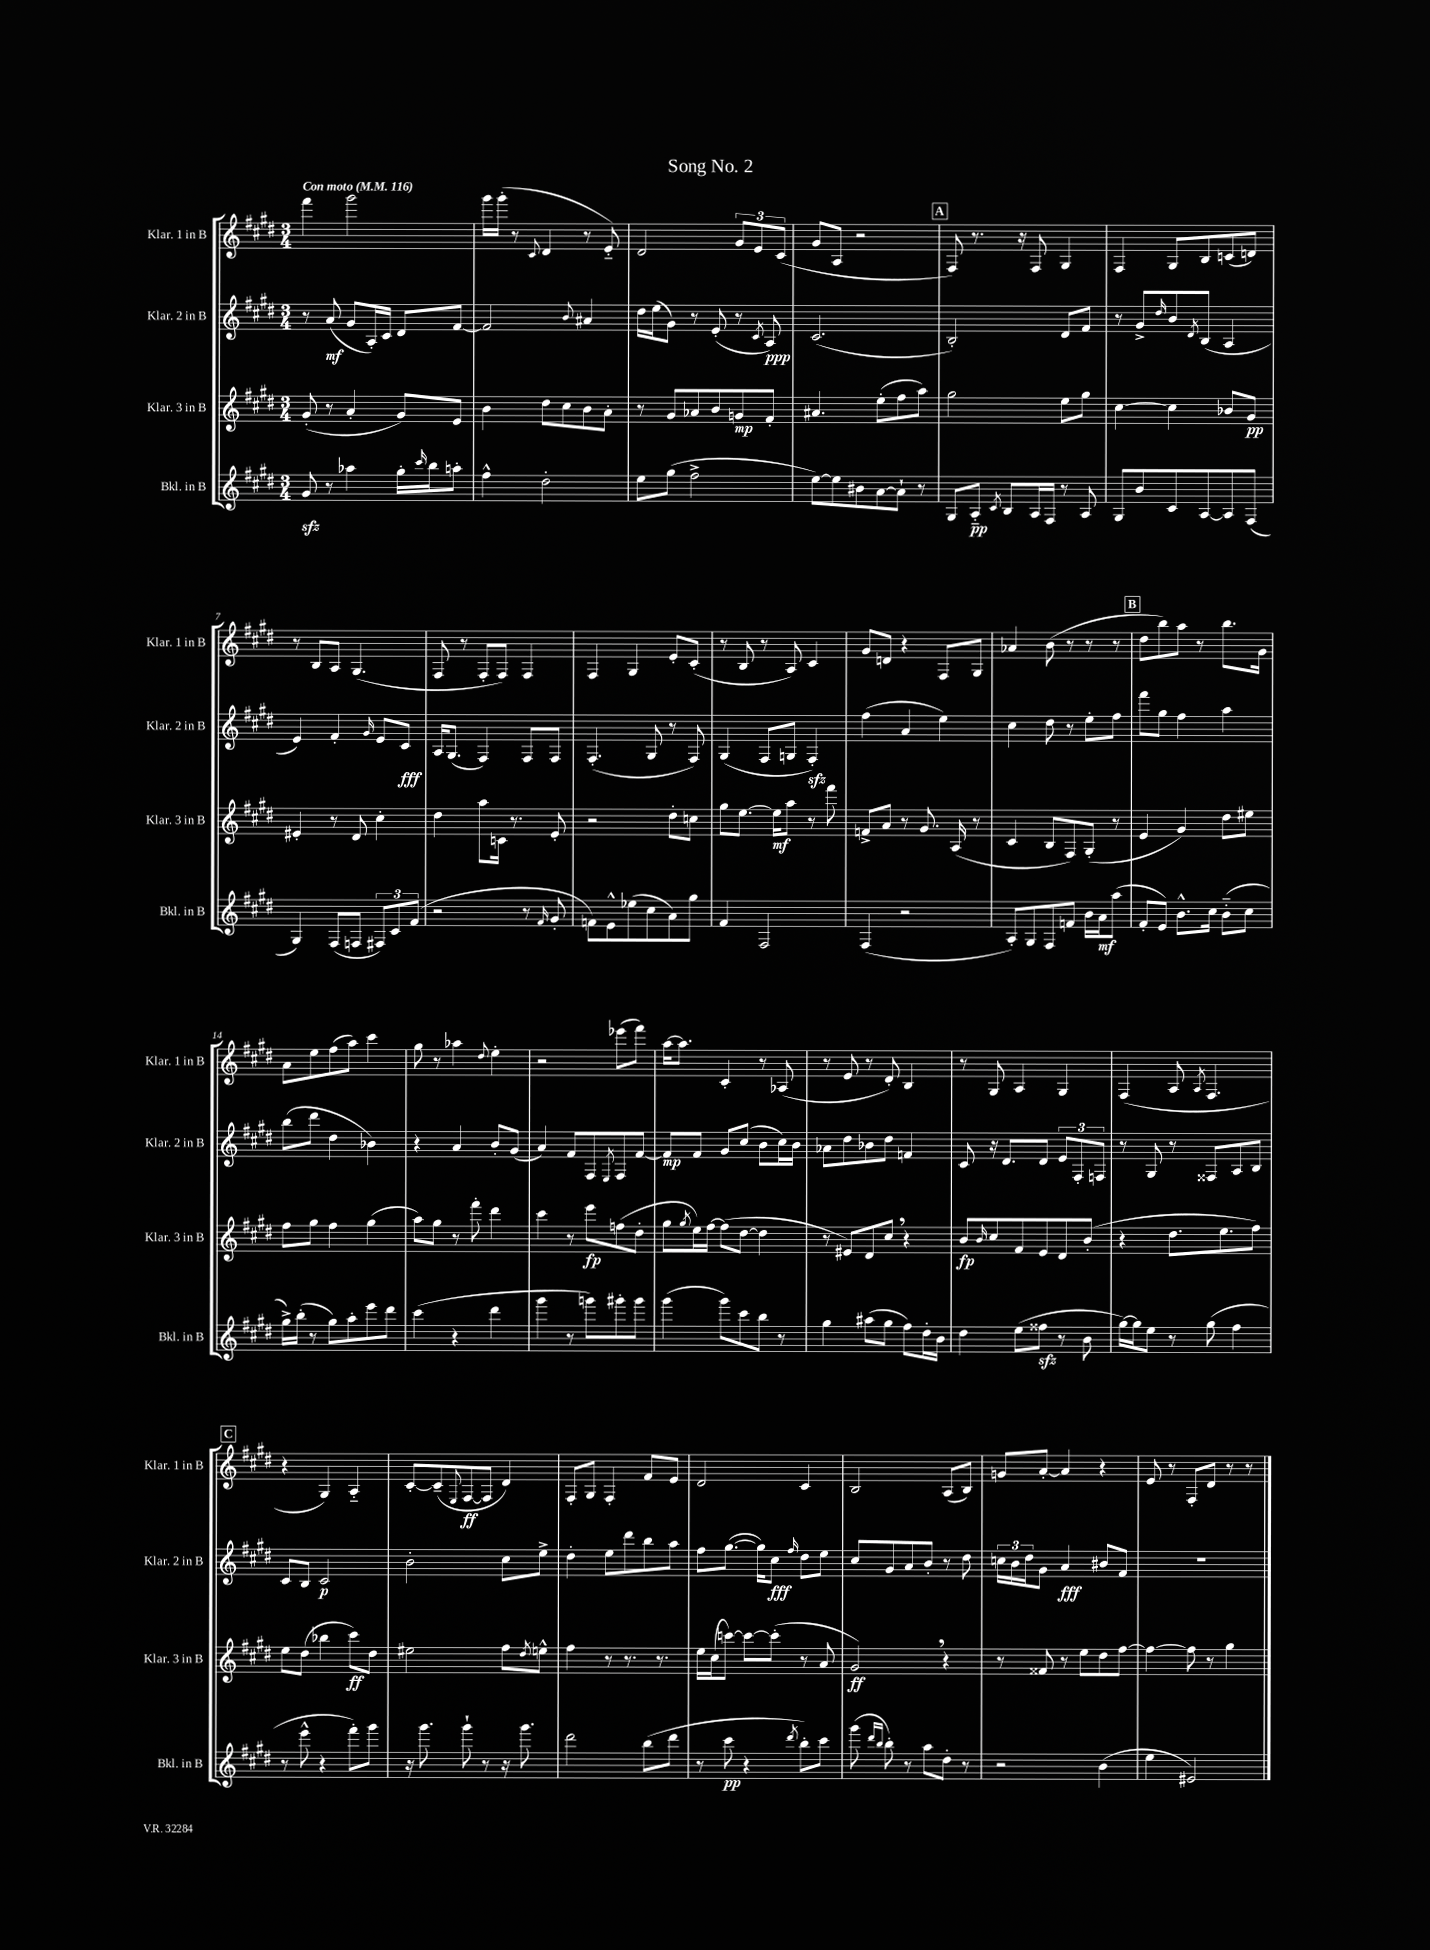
\header { title = "Song No. 2" }
<<
\new StaffGroup <<
\new Staff = "s0" \with { instrumentName = "Klar. 1 in B" shortInstrumentName = "Klar. 1 in B" } {
    \clef treble \key e \major \numericTimeSignature \time 3/4 \tempo "Con moto" 4 = 116
    fis'''4 gis'''2 |
    gis'''16 gis'''16-.( r8 \appoggiatura { cis'8 } dis'4 r8 e'8-_) |
    dis'2 \tuplet 3/2 { gis'8 e'8 cis'8( } |
    gis'8 a8 r2 |
    \mark \markup { \box "A" } fis8) r8. r16 fis8 gis4 |
    fis4 gis8 b8 c'8( d'8) |
    r8 b8 a8 gis4.( |
    fis8 r8 fis8-. fis8) fis4 |
    fis4 gis4 e'8-. cis'8-.( |
    r8 b8 r8 a8) cis'4 |
    gis'8 d'8 r4 fis8 gis8 |
    aes'4 b'8( r8 r8 r8 |
    \mark \markup { \box "B" } dis''8 b''8) a''8 r8 b''8. gis'16 |
    a'8 e''8 fis''8( a''8) cis'''4 |
    gis''8 r8 aes''4 \appoggiatura { dis''8 } e''4-. |
    r2 ees'''8( fis'''8) |
    a''16~ a''8. cis'4-. r8 aes8( |
    r8 e'8 r8 dis'8-.) b4 |
    r8 gis8 a4 gis4 |
    fis4( a8 \acciaccatura { a8 } fis4. |
    \mark \markup { \box "C" } r4 gis4) a4-_ |
    cis'8~-. cis'8--( \appoggiatura { e8 } fis8~\ff fis8 dis'4) |
    fis8-. gis8 fis4-. fis'8 e'8 |
    dis'2 cis'4 |
    b2 a8( b8) |
    g'8 a'8~-. a'4 r4 |
    e'8 r8 fis8-. dis'8 r8 r8 \bar "|." |
}
\new Staff = "s1" \with { instrumentName = "Klar. 2 in B" shortInstrumentName = "Klar. 2 in B" } {
    \clef treble \key e \major \numericTimeSignature \time 3/4
    r8 a'8\mf( gis'8 a16-.) cis'16 dis'8 fis'8~ |
    fis'2 \appoggiatura { b'8 } ais'4 |
    dis''16 e''16( gis'8) r8 e'8-.( r8 \acciaccatura { cis'8 } a8\ppp) |
    cis'2.( |
    \mark \markup { \box "A" } b2-.) dis'8 fis'8 |
    r8 gis'8-> \grace { dis''16 } b'8 \acciaccatura { dis'8 } b8( a4 |
    e'4) fis'4-. \grace { gis'16 } e'8 cis'8\fff |
    a16 gis8.( fis4) fis8 fis8 |
    fis4.-.( gis8 r8 fis8) |
    gis4( fis8 g8 fis4-.\sfz) |
    fis''4( a'4 e''4) |
    cis''4 dis''8 r8 e''8-. fis''8 |
    \mark \markup { \box "B" } fis'''8 gis''8 fis''4 a''4 |
    b''8( dis'''8 dis''4 bes'4) |
    r4 a'4 b'8-. gis'8( |
    a'4) fis'8 fis8 \acciaccatura { e8 } fis8 fis'8~ |
    fis'8\mp fis'8 gis'8 cis''8( b'8 cis''16) b'16 |
    aes'8 dis''8 bes'8 dis''8 f'4 |
    cis'8 r16 dis'8. dis'8 \tuplet 3/2 { e'8 fis8-. f8 } |
    r8 gis8 r8 fisis8 a8 b8 |
    \mark \markup { \box "C" } cis'8 b8 cis'2\p |
    b'2-. cis''8 e''8-> |
    dis''4-. e''8 dis'''8 b''8 a''8 |
    fis''8 gis''8.~( gis''16) cis''8\fff \grace { fis''16 } dis''8 e''8 |
    cis''8 gis'8 a'8 b'8-. r8 dis''8 |
    \tuplet 3/2 { c''16 b'16 dis''16 } gis'8 a'4\fff bis'8 fis'8 |
    R2. \bar "|." |
}
\new Staff = "s2" \with { instrumentName = "Klar. 3 in B" shortInstrumentName = "Klar. 3 in B" } {
    \clef treble \key e \major \numericTimeSignature \time 3/4
    gis'8-.( r8 a'4-. gis'8) e'8 |
    b'4 dis''8 cis''8 b'8 a'8-. |
    r8 gis'8 aes'8 b'8 g'8\mp fis'8-. |
    ais'4. e''8-.( fis''8 a''8) |
    \mark \markup { \box "A" } gis''2 e''8 gis''8 |
    cis''4~ cis''4 bes'8 gis'8\pp |
    eis'4-. r8 dis'8 cis''4-. |
    dis''4 a''8 c'16 r8. e'8-. |
    r2 dis''8-. c''8 |
    gis''8 e''8.~ e''16\mf a''8 r8 fis'''8 |
    f'8-> a'8 r8 gis'8. a16( r8 |
    cis'4 b8 fis8) gis8-.( r8 |
    \mark \markup { \box "B" } e'4 gis'4) dis''8 eis''8 |
    fis''8 gis''8 fis''4 gis''4( |
    a''8) gis''8 r8 fis'''8-. dis'''4 |
    cis'''4 r8 e'''8\fp f''8( dis''8-. |
    gis''8 \acciaccatura { gis''8 } e''16) fis''16~ fis''8( dis''8~ dis''4 |
    r8 eis'8) dis'8 cis''8 \breathe r4 |
    b'8\fp \grace { b'16 } cis''8 fis'8 e'8 dis'8 b'8-.( |
    r4 dis''8. e''8. fis''8) |
    \mark \markup { \box "C" } e''8 dis''8( bes''4 cis'''8\ff) dis''8 |
    eis''2 fis''8 \acciaccatura { dis''8 } e''8-^ |
    fis''4 r8 r8. r8. |
    e''16 cis''16( c'''8~) c'''8~ c'''8-.( r8 a'8 |
    gis'2\ff) \breathe r4 |
    r8 fisis'8 r8 e''8 dis''8 fis''8~ |
    fis''4~ fis''8 r8 gis''4 \bar "|." |
}
\new Staff = "s3" \with { instrumentName = "Bkl. in B" shortInstrumentName = "Bkl. in B" } {
    \clef treble \key e \major \numericTimeSignature \time 3/4
    gis'8\sfz r8 aes''4 gis''16-. \grace { cis'''16 } b''16 a''8-. |
    fis''4-^ dis''2-. |
    e''8 gis''8( fis''2-> |
    e''8~) e''8 bis'8 a'8~ a'8-! r8 |
    \mark \markup { \box "A" } gis8 a8-_\pp \acciaccatura { cis'8 } b8 a16 fis16 r8 a8 |
    gis8 b'8 cis'8 a8~ a8 fis8( |
    gis4) fis8( f8 \tuplet 3/2 { fis8) cis'8 fis'8( } |
    r2 r8 \grace { fis'16 } gis'8-. |
    f'8) e'8-^ ees''8( cis''8 a'8) gis''8 |
    fis'4 fis2 |
    fis4( r2 |
    a8-.) gis8 fis8 f'8 b'16 a'16\mf a''8( |
    \mark \markup { \box "B" } fis'8-. e'8) b'8.-^ cis''16 b'8-_( cis''8 |
    gis''16->) b''16-.( r8 gis''8) a''8-. e'''8 dis'''8 |
    cis'''4( r4 dis'''4 |
    gis'''4 r8 g'''8) gis'''8-. gis'''8 |
    gis'''4( gis'''8) cis'''8 b''8 r8 |
    gis''4 ais''8( gis''8 fis''8) dis''16-. b'16 |
    dis''4 e''8( fisis''8\sfz r8 b'8 |
    gis''16~) gis''16 e''8 r8 gis''8( fis''4 |
    \mark \markup { \box "C" } r8 e'''8-^ r4 fis'''8-.) gis'''8 |
    r16 gis'''8. gis'''8-! r8 r16 gis'''8. |
    dis'''2 b''8( dis'''8 |
    r8 cis'''8\pp r4 \acciaccatura { dis'''8 } b''8-.) cis'''8 |
    gis'''8( \grace { dis'''16 b''16 } b''8-.) r8 a''8 dis''8-. r8 |
    r2 b'4( |
    e''4 eis'2) \bar "|." |
}
>>
>>
